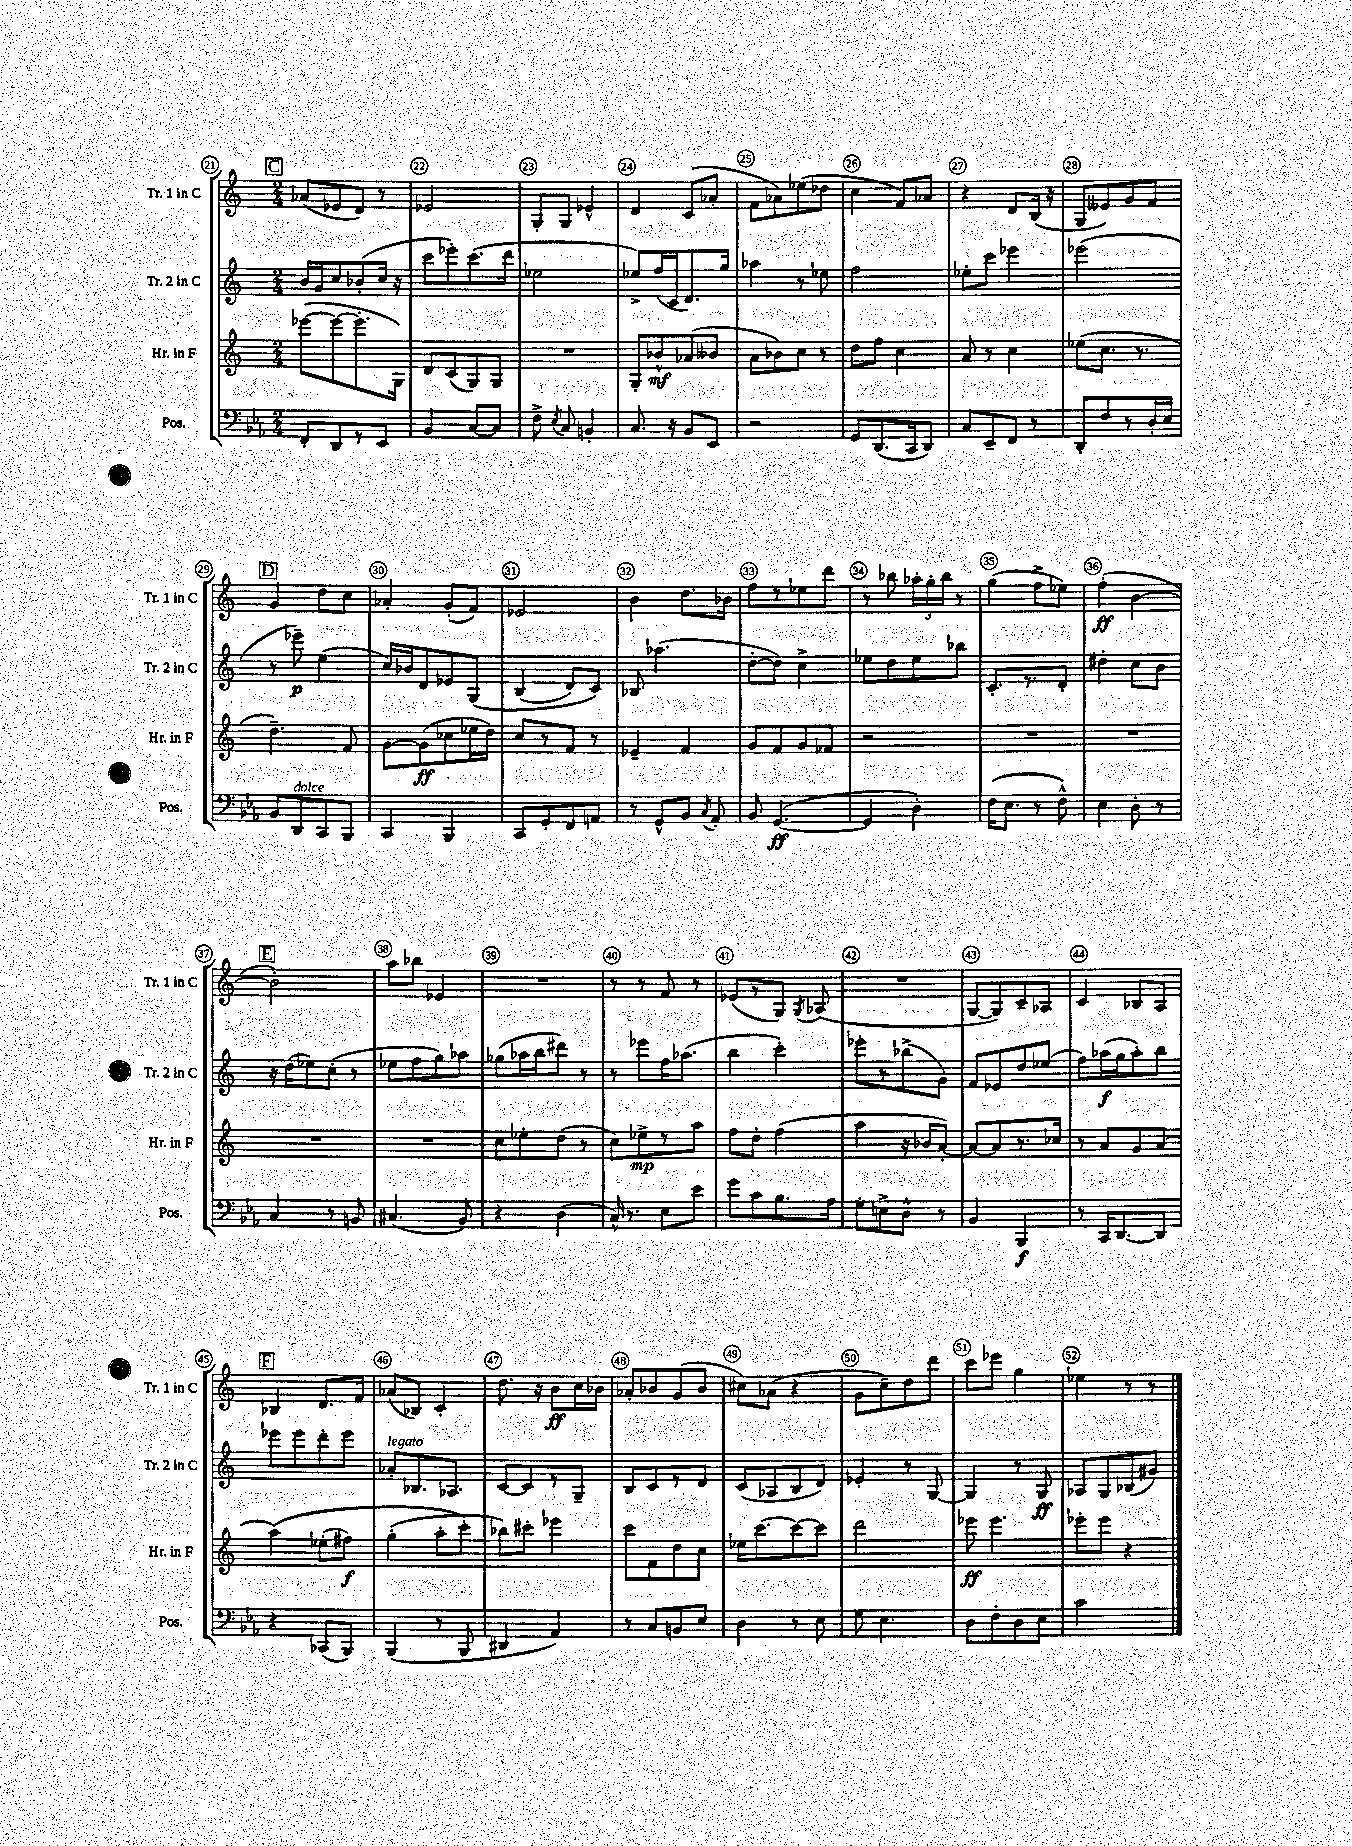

**kern	**dynam	**kern	**dynam	**kern	**dynam	**kern	**dynam
*part4	*part4	*part3	*part3	*part2	*part2	*part1	*part1
*staff4	*staff4	*staff3	*staff3	*staff2	*staff2	*staff1	*staff1
*I"Pos.	*	*I"Hr. in F	*	*I"Tr. 2 in C	*	*I"Tr. 1 in C	*
*I'Pos.	*	*I'Hr. in F	*	*I'Tr. 2 in C	*	*I'Tr. 1 in C	*
*clefF4	*	*clefG2	*	*clefG2	*	*clefG2	*
*k[b-e-a-]	*	*k[]	*	*k[]	*	*k[]	*
*M2/4	*	*M2/4	*	*M2/4	*	*M2/4	*
!!LO:REH:place=s1:t=C
=21	=21	=21	=21	=21	=21	=21	=21
8FF'/L	.	([8eee-X\L	.	16b/LL	.	(8a-X/L	.
.	.	.	.	16g/J	.	.	.
8DD/	.	8eee-\_	.	8cc/	.	8e-X/	.
8r	.	8.eee-'\]	.	(8b-X'/	.	8d/J)	.
8EE-/J	.	.	.	16cc/Jk	.	8r	.
.	.	16G\Jk)	.	16r	.	.	.
=22	=22	=22	=22	=22	=22	=22	=22
4BB-/	.	8d/L	.	8ccc\L	.	2e-X/	.
.	.	(8c/	.	8eee-X'\)	.	.	.
[8C/L	.	8G/)	.	(8.ccc\	.	.	.
8C/J]	.	8G/J	.	.	.	.	.
.	.	.	.	16ddd\Jk	.	.	.
=23	=23	=23	=23	=23	=23	=23	=23
8F^\	.	2r	.	2ee-X\	.	8G'/L	.
8qE-/	.	.	.	.	.	.	.
8C/	.	.	.	.	.	8G/J	.
4BBn'/	.	.	.	.	.	4e-X^^/	.
=24	=24	=24	=24	=24	=24	=24	=24
8.C/	.	8G'/L	.	8ee-X^/L)	.	4d/	.
.	.	8b-X^^/	mf	(16ff/L	.	.	.
16r	.	.	.	16c/J	.	.	.
8BB-/L	.	(8a-X/	.	8.d/)	.	(8c/L	.
8EE-/J	.	8b--X/J	.	.	.	8a-X'/J	.
.	.	.	.	16gg/Jk	.	.	.
=25	=25	=25	=25	=25	=25	=25	=25
2r	.	8a\L	.	4aa-X\	.	8f\L	.
.	.	8b-X\)	.	.	.	8a-X\)	.
.	.	8cc\J	.	8r	.	(8ee-X\	.
.	.	8r	.	8ee-X\	.	8dd-X\J	.
=26	=26	=26	=26	=26	=26	=26	=26
8GG/L	.	8dd\L	.	2ff\	.	4cc\	.
(8.DD/	.	8ff\J	.	.	.	.	.
.	.	4cc\	.	.	.	8f/L)	.
16CC/k	.	.	.	.	.	.	.
8DD/J)	.	.	.	.	.	8a-X/J	.
=27	=27	=27	=27	=27	=27	=27	=27
8C/L	.	8a/	.	8ee-X'\L	.	4r	.
8EE-~/	.	8r	.	8ccc\J	.	.	.
8FF/J	.	4cc\	.	4eee-X\	.	8d/L	.
8r	.	.	.	.	.	(16B/Jk	.
.	.	.	.	.	.	16r	.
=28	=28	=28	=28	=28	=28	=28	=28
8DD'/L	.	(8ee-X\L	.	(2eee-X\	.	8G/L	.
8F/	.	8.cc\J	.	.	.	8e--X/)	.
8r	.	.	.	.	.	8g/	.
.	.	8.r	.	.	.	.	.
16D'/L	.	.	.	.	.	8f/J	.
16E-/JJ	.	.	.	.	.	.	.
!!LO:LB:g=z
!!LO:REH:place=s1:t=D
=29	=29	=29	=29	=29	=29	=29	=29
8BB-/L	.	4.dd~\)	.	8r	.	4g/	.
!LO:TX:a:i:t=dolce	!	!	!	!	!	!	!
8DD/	.	.	.	8eee-X~\)	p	.	.
8CC/	.	.	.	(4ee\	.	8dd\L	.
8BBB-/J	.	8f/	.	.	.	8cc\J	.
=30	=30	=30	=30	=30	=30	=30	=30
4CC/	.	[8g\L	.	16cc/LL)	.	4a-X'/	.
.	.	.	.	16b-X/J	.	.	.
.	.	(8g\]	ff	8d/	.	.	.
4BBB-/	.	8cc-X\	.	8e-X/	.	(8g'/L	.
.	.	16ee-X\L	.	(8G/J	.	8f/J)	.
.	.	16dd\JJ)	.	.	.	.	.
=31	=31	=31	=31	=31	=31	=31	=31
8CC/L	.	8cc/L	.	(4B/	.	2e-X/	.
8GG'/	.	8r	.	.	.	.	.
8FF/	.	8f/J	.	8d/L)	.	.	.
8AAn/J	.	8r	.	8c/J)	.	.	.
=32	=32	=32	=32	=32	=32	=32	=32
8r	.	4e-X~/	.	8B-X/	.	4b\	.
8GG^^/L	.	.	.	(4.aa-X\	.	.	.
8BB-/J	.	4f/	.	.	.	8.dd\L	.
8qC/	.	.	.	.	.	.	.
8AA-'/	.	.	.	.	.	.	.
.	.	.	.	.	.	16b-X\Jk	.
=33	=33	=33	=33	=33	=33	=33	=33
8BB-/	.	8g/L	.	[8dd'\L	.	8ff\L	.
([4.GG/	ff	8f/	.	8dd\J])	.	8r	.
.	.	8g/	.	4cc^\	.	8ee-X\	.
.	.	8f-X/J	.	.	.	8ddd\J	.
=34	=34	=34	=34	=34	=34	=34	=34
4GG/]	.	2r	.	8ee-X\L	.	8r	.
.	.	.	.	8dd\	.	8bb-X\	.
4D'\)	.	.	.	8ee-\	.	24aa-X'\LL	.
.	.	.	.	.	.	24gg'\	.
.	.	.	.	.	.	24bb-\JJ	.
.	.	.	.	8bb-X\J	.	8r	.
=35	=35	=35	=35	=35	=35	=35	=35
(16F\KL	.	2r	.	8.c'/L	.	(4gg\	.
8.E-\J	.	.	.	.	.	.	.
.	.	.	.	8.r	.	.	.
8r	.	.	.	.	.	8ff^\L	.
8F^^\)	.	.	.	8d'/J	.	8ee-X\J)	.
=36	=36	=36	=36	=36	=36	=36	=36
4E-\	.	2r	.	4dd#X'\	.	(4ff'\	ff
8D'\	.	.	.	8cc\L	.	[4b\	.
8r	.	.	.	8b\J	.	.	.
!!LO:LB:g=z
!!LO:REH:place=s1:t=E
=37	=37	=37	=37	=37	=37	=37	=37
4C/	.	2r	.	16r	.	2b'\])	.
.	.	.	.	(16dd\KL	.	.	.
.	.	.	.	8ee-X\)	.	.	.
8r	.	.	.	(8cc'\J	.	.	.
8BBn/	.	.	.	8r	.	.	.
=38	=38	=38	=38	=38	=38	=38	=38
(4.C#X/	.	2r	.	8ee-X\L	.	8aa\L	.
.	.	.	.	8ff\	.	8bb-X\J	.
.	.	.	.	8gg\)	.	4e-X/	.
8BB-/)	.	.	.	8aa-X\J	.	.	.
=39	=39	=39	=39	=39	=39	=39	=39
4r	.	8cc\L	.	(8gg-X\L	.	2r	.
.	.	8ee-X'\	.	16aa-X\L	.	.	.
.	.	.	.	16bb\J	.	.	.
(4D\	.	(8dd\J	.	8ddd#X\J)	.	.	.
.	.	8r	.	8r	.	.	.
=40	=40	=40	=40	=40	=40	=40	=40
16C^^/)	.	8cc\L)	.	8r	.	8r	.
8.r	.	.	.	.	.	.	.
.	.	8ee-X^\	mp	8eee-X\L	.	8r	.
8E-\L	.	8r	.	16ff\K	.	8f/	.
.	.	.	.	(8.aa-X\J	.	.	.
8e-\J	.	8aa\J	.	.	.	8r	.
=41	=41	=41	=41	=41	=41	=41	=41
8g\L	.	8ff\L	.	4bb\	.	(8e-X/L	.
8c\	.	8dd'\J	.	.	.	8r	.
8.B-\	.	(4ff\	.	4ccc'\)	.	8G/J)	.
.	.	.	.	.	.	8qG/	.
.	.	.	.	.	.	(8A-X/	.
16A-\Jk	.	.	.	.	.	.	.
=42	=42	=42	=42	=42	=42	=42	=42
8G'\L	.	4aa\	.	8eee-X'\L	.	2r	.
8En^\	.	.	.	8r	.	.	.
8D^^\J	.	16r	.	(8bb-X^\	.	.	.
.	.	16b-X/KL	.	.	.	.	.
8r	.	[8a'/J)	.	8g\J)	.	.	.
=43	=43	=43	=43	=43	=43	=43	=43
4BB-/	.	8a/L_	.	8f/L	.	[8G/L	.
.	.	8a/]	.	8e-X/	.	8G/])	.
4BBB-/	f	8.r	.	8dd/	.	8c~/	.
.	.	.	.	(8ee-X/J	.	8A-X/J	.
.	.	16cc-X/Jk	.	.	.	.	.
=44	=44	=44	=44	=44	=44	=44	=44
8r	.	8r	.	8ff\L)	.	4c/	.
16CC/KL	.	8a/L	.	(16aa-X\L	f	.	.
[8.DD/	.	.	.	16gg\J	.	.	.
.	.	8g/	.	8aa-'\)	.	8B-X/L	.
8DD/J]	.	(8a/J	.	8bb\J	.	8A/J	.
!!LO:LB:g=z
!!LO:REH:place=s1:t=F
=45	=45	=45	=45	=45	=45	=45	=45
4r	.	(4aa\)	.	8eee-X\L	.	4B-X/	.
.	.	.	.	8eee-\	.	.	.
(8CC-X/L	.	(8ee-X'\L	.	8ddd'\	.	8.d/L	.
8BBB-/J)	.	8ff#X\J)	f	8eee-\J	.	.	.
.	.	.	.	.	.	16f/Jk	.
=46	=46	=46	=46	=46	=46	=46	=46
!	!	!	!	!LO:TX:a:i:t=legato	!	!	!
(4BBB-/	.	(4gg'\	.	8a-X'/L	.	(8a-X/L	.
.	.	.	.	8.B-X/	.	8B-X/J)	.
8r	.	8aa'\L	.	.	.	4c'/	.
.	.	.	.	8.A-X/J	.	.	.
8BBB-/	.	8ccc'\J)	.	.	.	.	.
=47	=47	=47	=47	=47	=47	=47	=47
4DD#X/	.	8bb-X\L)	.	[8c/L	.	8.dd\	.
.	.	8ccc#X'\J	.	8c/]	.	.	.
.	.	.	.	.	.	16r	.
4AA-/)	.	4eee-X\	.	8r	.	8b\L	ff
.	.	.	.	8G~/J	.	16cc\L	.
.	.	.	.	.	.	16b-X\JJ	.
=48	=48	=48	=48	=48	=48	=48	=48
8r	.	8ccc\L	.	8B/L	.	8a-X'/L	.
8C/L	.	8f\	.	8c/	.	8b-X/	.
8BBn/	.	8dd\	.	8r	.	(8g/	.
8E-/J	.	8cc\J	.	8d/J	.	8b-/J	.
=49	=49	=49	=49	=49	=49	=49	=49
4D\	.	16ee-X\KL	.	(8c/L	.	8cc#X\L)	.
.	.	[8.ccc\	.	.	.	.	.
.	.	.	.	8A-X/	.	(8a-X\J	.
8r	.	8ccc\_	.	8B/	.	4r	.
8E-\	.	8ccc\J]	.	8d/J)	.	.	.
=50	=50	=50	=50	=50	=50	=50	=50
8G\	.	2ddd\	.	4e-X'/	.	8g\L	.
4.E-\	.	.	.	.	.	8cc~\)	.
.	.	.	.	8r	.	8dd\	.
.	.	.	.	[8G/	.	8ddd\J	.
=51	=51	=51	=51	=51	=51	=51	=51
8D\L	.	8eee-X\	ff	4G/]	.	8ccc\L	.
8F'\	.	4.eee-\	.	.	.	8eee-X\J	.
8D\	.	.	.	8r	.	4gg\	.
8E-\J	.	.	.	8G/	ff	.	.
=52	=52	=52	=52	=52	=52	=52	=52
2c\	.	8eee-X'\L	.	8A-X/L	.	4ee-X\	.
.	.	8eee-\J	.	8G/	.	.	.
.	.	4r	.	(8B-X/	.	8r	.
.	.	.	.	8g#X/J)	.	8r	.
==	==	==	==	==	==	==	==
*-	*-	*-	*-	*-	*-	*-	*-
